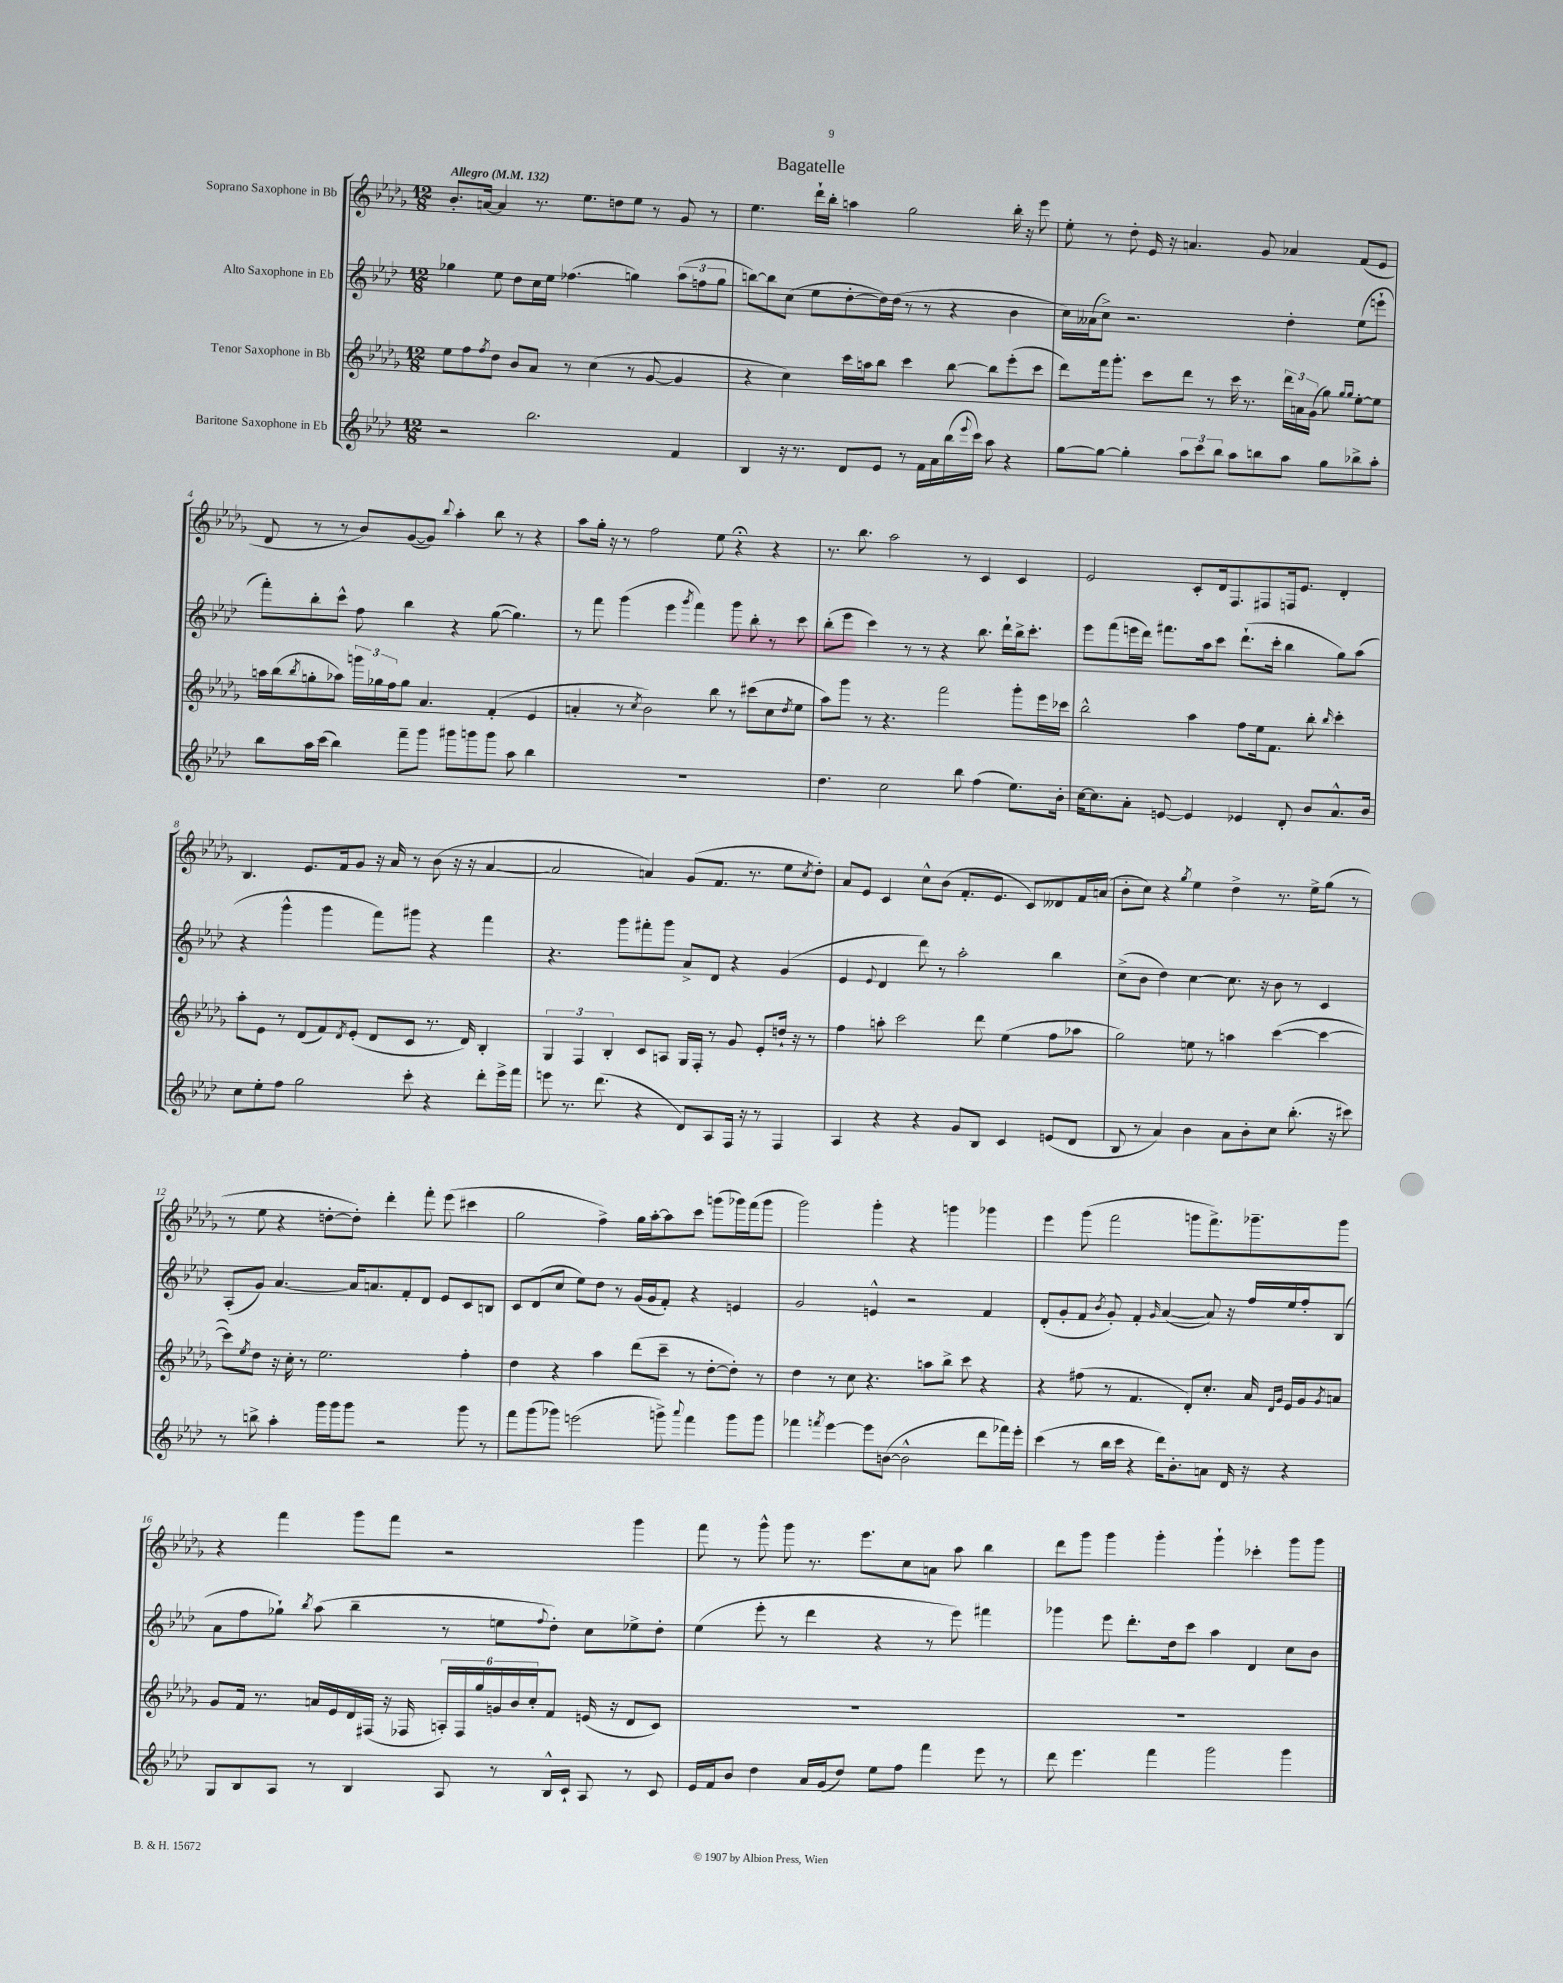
\header { title = "Bagatelle" }
<<
\new StaffGroup <<
\new Staff = "s0" \with { instrumentName = "Soprano Saxophone in Bb" } {
    \clef treble \key des \major \numericTimeSignature \time 12/8 \tempo "Allegro" 4 = 132
    bes'8.-. a'16~ a'4 r8. ees''8. d''8 ees''8 r8 ges'8 r8 |
    ees''4. des'''16-! bes''16-. a''4 ges''2 bes''16-. r16 ees'''8 |
    ees''8-. r8 des''8-. ees'16 r16 a'4. ges'8 aes'4 f'8( ees'8 |
    des'8 r8 r8 bes'8) ges'8~( ges'8) \appoggiatura { bes''8 } aes''4-. bes''8 r8 r4 |
    aes''8 ges''16-. r16 r8 f''2 ees''8 r4\fermata r4 |
    r8. bes''8. aes''2 r8 c'4 c'4 |
    ees'2 c'8-. des'16 f8. fis8 f16 ees'8. des'4-. |
    bes4. ees'8. f'16 ges'8 r16 aes'16 r8 bes'8( r16 r16 aes'4~ |
    aes'2 a'4) ges'8( f'8. r8. ees''8 \acciaccatura { c''8 } des''8-.) |
    aes'8 ees'8 c'4 c''8-^ bes'8( f'8.-. ees'8. c'8) deses'8 f'16 a'16( |
    bes'8-. c''8) r4 \acciaccatura { ges''8 } ees''4 des''4-> r8. ees''16-> ges''8( r8 |
    r8 ees''8 r4 d''8~-. d''8-.) des'''4-. f'''8-. ees'''8( cis'''4 |
    ges''2 f''4->) ges''16 aes''16~-. aes''8 c'''8 g'''8( ges'''16) f'''16( ges'''8 |
    ges'''2) ges'''4-. r4 g'''4 ges'''4 |
    ees'''4 ges'''8( f'''2 g'''8 f'''8.->) ges'''8.-- ges'''8 |
    r4 f'''4 ges'''8 f'''8 r2 ges'''4 |
    f'''8 r8 ges'''8-^ ges'''8 r8. ees'''8. c''8 a'8 aes''8 bes''4 |
    des'''8 ges'''8 ges'''4 ges'''4-. ges'''4-! ces'''4-. ges'''8 ges'''8 \bar "|." |
}
\new Staff = "s1" \with { instrumentName = "Alto Saxophone in Eb" } {
    \clef treble \key aes \major \numericTimeSignature \time 12/8
    ges''4 ees''8 des''8 c''16 ees''16 fes''4.( g''4) \tuplet 3/2 { aes''8( f''8 g''8 } |
    b''8~) b''8 c''8( ees''8 des''8~-. des''16) des''16( r8 r8 r4 bes'4 |
    c''16) aeses'16( c''8->) r2. des''4-. ees''8( e'''8-! |
    f'''8-.) bes''8-. c'''8-^ f''8 bes''4 r4 g''8~( g''4.) |
    r8 f'''8 g'''4( ees'''4 \acciaccatura { g'''8 } f'''4) g'''8 bes''8-. r8 c'''8 |
    bes''8-.( ees'''8 c'''4) r8 r8 r4 bes''8. des'''16-! bes''16-> c'''8.-. |
    ees'''8 f'''8( e'''16 des'''16) fis'''8. aes''16 c'''8 des'''8.-!( c'''16-. bes''4 g''8) aes''8( |
    r4 g'''4-^ g'''4 f'''8) gis'''8 r4 f'''4 |
    r4. g'''8 fis'''8-. g'''8 aes'8-> des'8 r4 g'4( |
    ees'4 \appoggiatura { ees'8 } des'4 des'''8) r8 aes''2-. bes''4 |
    c''8->( bes'8 des''4) c''4~ c''8. r16 bes'8 r8 c'4 |
    aes8-.( g'8) aes'4.~ aes'16 a'8. f'8-. des'8 ees'8 c'8 b8 |
    c'8 des'8( c''8 ees''8) des''8 r8 g'16( g'16 f'8-.) r4 e'4 |
    g'2 e'4-^ r2 f'4 |
    des'8-.( g'8-. f'8 \acciaccatura { bes'8 } g'8-.) f'4-. \grace { g'16 } aes'4~( aes'8) r16 f''16 ees''16 f''16-. bes8( |
    aes'8 f''8 ges''8-!) \acciaccatura { bes''8 } aes''8( bes''4-- r8 e''8 \appoggiatura { f''8 } des''8-.) c''8 ees''8-> des''8-. |
    ees''4( ees'''8-. r8 des'''4 r4 r8 ees'''8) fis'''4 |
    ges'''4 ees'''8 des'''8.-. des''16 c'''8 aes''4 des'4 c''8 bes'8 \bar "|." |
}
\new Staff = "s2" \with { instrumentName = "Tenor Saxophone in Bb" } {
    \clef treble \key des \major \numericTimeSignature \time 12/8
    ees''8 f''8 \acciaccatura { f''8 } des''8 bes'8 aes'8 r8 c''4( r8 ges'8~ ges'4 |
    r4 c''4) c'''16 a''16 bes''8 c'''4 bes''8~ bes''8 ees'''8-.( c'''8 |
    des'''8) f'''16 ges'''8.-. c'''8 des'''8 r8 c'''16 r8. \tuplet 3/2 { des'''16 a'16 ges'16( } ges''8) \grace { ges''16 ges''16 } ees''8~-. ees''8 |
    a''16 bes''16( \acciaccatura { bes''8 } g''8-. aes''8) \tuplet 3/2 { g'''16 ges''16 f''16 } ges''8 aes'4. f'4-.( ees'4 |
    a'4-. r8 \acciaccatura { c''8 } bes'2) bes''8 r8 cis'''8( c''8 \acciaccatura { des''8 } ees''8 |
    aes''8) ges'''8 r8 r4. f'''2 ges'''8-. ees'''16 ces'''16 |
    bes''2-^ aes''4 f''8 ees''16 f'8. bes''8-. \grace { bes''16 } c'''4-. |
    aes''8-. ees'8 r8 des'8( f'8) \acciaccatura { des'8 } ees'8-.( des'8 c'8 r8. des'16) bes4-. |
    \tuplet 3/2 { ges4 f4 bes4-. } c'8 a8 ges16 f16-. r8 ges'8 ees'8-. d''16-! r16 r8 |
    f''4 a''8-. c'''2 des'''8 ees''4( f''8 aes''8 |
    ges''2) e''8 r8 a''4 c'''4~( c'''4~ |
    c'''8) \acciaccatura { ees''8 } des''8 r16 c''16-. r8 ees''2. f''4-. |
    des''4 r4 aes''4 des'''8( c'''8-- r8 des''8~-. des''8-.) r8 |
    des''4 r8 c''8 r4. a''8 bes''8-> c'''8 r4 |
    r4 fis''8( r8 f'4. des'8-.) c''8.-. aes'16 \grace { des'16 ges'16 } ees'16 ges'16 \acciaccatura { ges'8 } a'8 |
    ges'8 f'16 r8. a'16 ees'16 des'16 fis16( r16 fes16 \tuplet 6/4 { a16-.) fes16 ges''16 g'16 bes'16 c''16-. } f'8 e'16( r16 des'8 c'8) |
    R1. |
    R1. \bar "|." |
}
\new Staff = "s3" \with { instrumentName = "Baritone Saxophone in Eb" } {
    \clef treble \key aes \major \numericTimeSignature \time 12/8
    r2 bes''2. f'4 |
    bes4 r16 r8. des'8 ees'8 r8 f'16 aes'16 bes''16( \appoggiatura { ees'''8 } c'''16) aes''8 r4 |
    g''8~ g''8~ g''4-. \tuplet 3/2 { aes''8 c'''8 bes''8 } aes''8 b''8 aes''8 g''8 bes''8-> aes''8-. |
    bes''8 aes''16 c'''16( bes''4) f'''8-- g'''8 gis'''8 g'''8 g'''8 aes''8 bes''4 |
    R1. |
    des''4. c''2 bes''8 f''4( ees''8.) bes'16-. |
    c''16~ c''8. aes'8-. e'8~ e'4 ees'4 des'8-. bes'8 aes'8.-^ bes'16 |
    c''8 ees''8-. f''8 g''2 c'''8-. r4 des'''8-. ees'''16-> f'''16 |
    e'''8 r8. des'''8.( r4 des'8) aes8 f16 r16 r8 f4 |
    aes4 r4 r4 g'8 bes8 c'4 e'8( des'8 |
    bes8 r8 aes'4) bes'4 aes'8 bes'8-. c''8 bes''8.-.( r16 cis'''8) |
    r8 b''8-> aes''4-. g'''16 g'''16 g'''8 r2 g'''8 r8 |
    f'''8 g'''8( ges'''8) e'''2( g'''8->) \appoggiatura { aes'''8 } f'''4 g'''8 g'''8 |
    fes'''4 \acciaccatura { f'''8 } ees'''4~ ees'''8 b'8~( b'2-^ des'''8 fes'''16) ees'''16-. |
    c'''4( r8 bes''16 c'''16 r4 des'''16) bes'8.-. a'8 des'16 r16 r4 |
    g8 bes8 aes8 r8 bes4 aes8 r8 bes16-^ c'16-! aes8 r8 c'8 |
    ees'16 f'16 bes'8 des''4 aes'16 g'16( des''8) ees''8 f''8 f'''4 ees'''8 r8 |
    des'''8 ees'''4. f'''4 g'''2 g'''4 \bar "|." |
}
>>
>>
